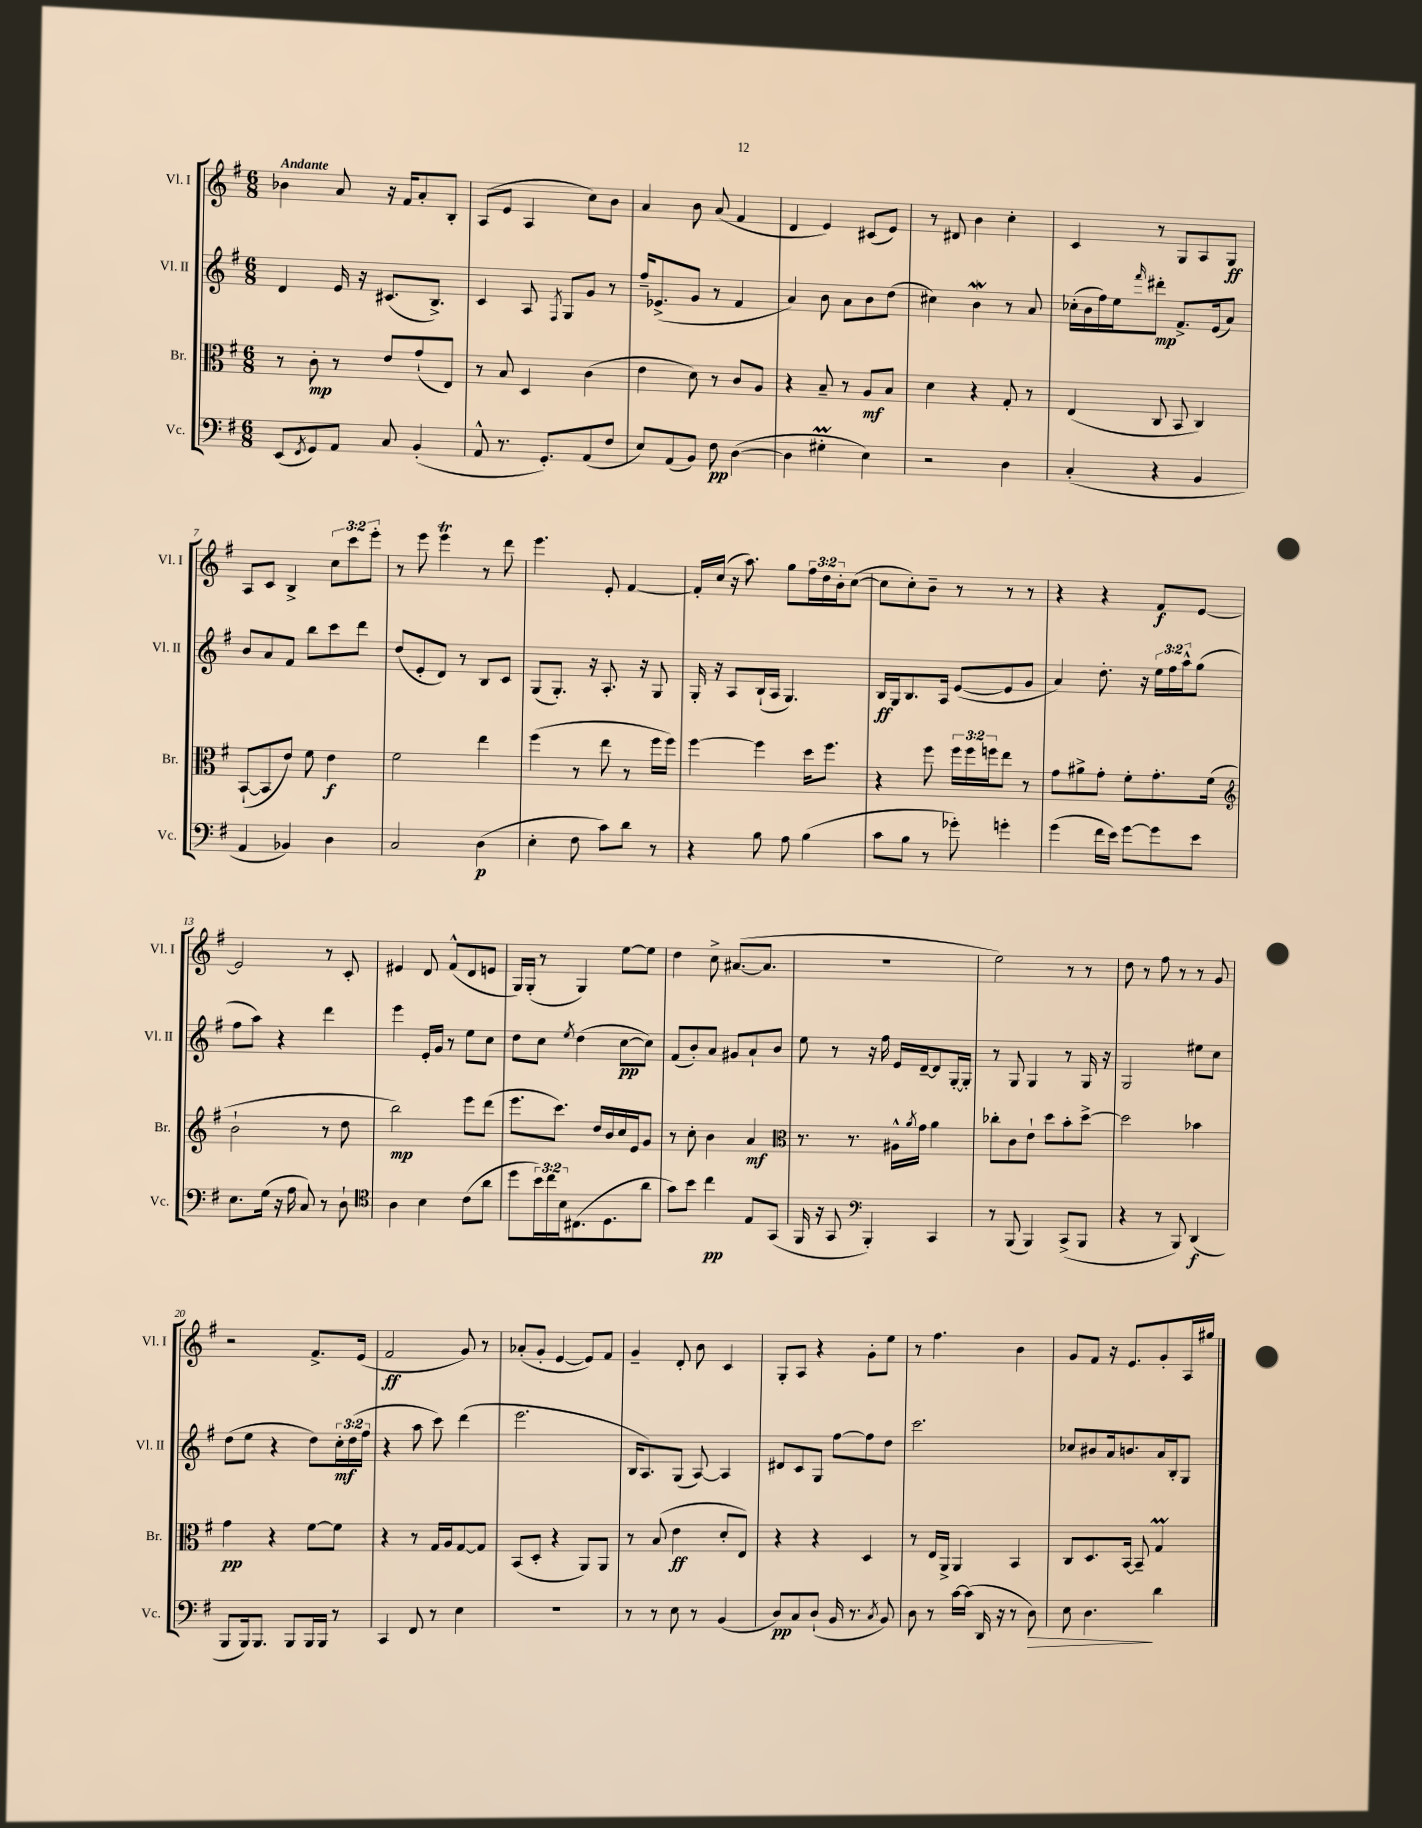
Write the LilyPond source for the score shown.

<<
\new StaffGroup <<
\new Staff = "s0" \with { instrumentName = "Vl. I" shortInstrumentName = "Vl. I" } {
    \clef treble \key g \major \numericTimeSignature \time 6/8 \override Staff.TupletNumber.text = #tuplet-number::calc-fraction-text \tempo "Andante"
    bes'4 a'8 r16 fis'16 a'8-. b8-. |
    a8( e'8 a4 c''8) b'8 |
    a'4 b'8 a'8( fis'4 |
    d'4 e'4) cis'8( e'8) |
    r8 dis'8 b'4 c''4-. |
    c'4 r8 g8 a8 g8\ff |
    a8 c'8 b4-> \tuplet 3/2 { c''8 c'''8 e'''8-. } |
    r8 e'''8 e'''4\trill r8 d'''8 |
    e'''4. e'8-. fis'4~ |
    fis'16-. c''16( r16 a''8.) g''8 \tuplet 3/2 { fis''16 d''16 b'16-. } c''8~( |
    c''8 c''8-.) b'8-- r8 r8 r8 |
    r4 r4 fis'8\f e'8~ |
    e'2 r8 c'8-. |
    eis'4 d'8 fis'8-^( d'8 e'8 |
    g16) g16-.( r8 g4) e''8~ e''8 |
    d''4 c''8-> ais'8.~( ais'8. |
    R2. |
    e''2) r8 r8 |
    d''8 r8 fis''8 r8 r8 g'8 |
    r2 fis'8.-> e'16( |
    fis'2\ff g'8) r8 |
    aes'8-.( g'8-. e'4~ e'8) fis'8 |
    g'4-- d'8-. b'8 c'4 |
    g8-. a8 r4 g'8-. e''8 |
    r8 fis''4. b'4 |
    g'8 fis'8 r16 e'8. g'8-. a16 gis''16 \bar "|." |
}
\new Staff = "s1" \with { instrumentName = "Vl. II" shortInstrumentName = "Vl. II" } {
    \clef treble \key g \major \numericTimeSignature \time 6/8 \override Staff.TupletNumber.text = #tuplet-number::calc-fraction-text
    d'4 e'16 r16 cis'8.( b8.->) |
    c'4 a8 \acciaccatura { fis8 } g8 g'8 r8 |
    fis''16-- ees'8.->( g'8 r8 fis'4 |
    a'4) b'8 a'8 b'8 d''8( |
    cis''4) b'4\mordent r8 a'8 |
    ces''16-.( b'16 fis''16) e''16 \grace { fis'''16 } dis'''8-.\mp fis'8.-> e'16( a'8) |
    b'8 a'8 fis'8 b''8 c'''8 d'''8 |
    d''8( e'8-. d'8) r8 b8 c'8 |
    g8( g8.-.) r16 a8.-. r16 g8 |
    g16-. r16 a8 b16-!( a16 g4.) |
    b16\ff g16 b8. a16 e'8~( e'8 g'8 |
    a'4) d''8.-. r16 \tuplet 3/2 { e''16 fis''16 a''16-^ } g''8( |
    fis''8 a''8) r4 d'''4 |
    e'''4 e'16-. g'16 r8 e''8 c''8 |
    d''8 c''8 \acciaccatura { e''8 } d''4( c''8~\pp c''8) |
    fis'8( b'8-.) a'8 gis'8 a'8-! b'8 |
    e''8 r8 r16 fis''16 e'16 d'16~-- d'8 g16~-. g16-. |
    r8 g8 g4 r8 g16 r16 |
    g2 eis''8 c''8 |
    d''8( e''8 r4 d''8) \tuplet 3/2 { c''16-.\mf d''16( fis''16 } |
    r4 a''8 c'''8) d'''4( |
    e'''2. |
    b16 a8.) g8( a8~) a4 |
    dis'8 c'8 g8 fis''8~ fis''8 d''8 |
    c'''2. |
    ces''8 bis'8 a'16 b'8. a'16 b16-. g8 \bar "|." |
}
\new Staff = "s2" \with { instrumentName = "Br." shortInstrumentName = "Br." } {
    \clef alto \key g \major \numericTimeSignature \time 6/8 \override Staff.TupletNumber.text = #tuplet-number::calc-fraction-text
    r8 c'8-.\mp r8 e'8 g'8-!( e8) |
    r8 b8 d4 c'4( |
    e'4 d'8) r8 c'8 a8 |
    r4 b8-- r8 a8\mf b8 |
    d'4 r4 g8-. r8 |
    e4( c8 b,8 c4) |
    b,8~-!( b,8 e'8) fis'8 e'4\f |
    fis'2 e''4 |
    fis''4( r8 e''8 r8 fis''16 fis''16) |
    fis''4~ fis''4 d''16 fis''8. |
    r4 fis''8 \tuplet 3/2 { fis''16 fis''16 f''16 } e''8 r8 |
    g'8 ais'8-> g'8-. fis'8-. g'8.-. fis'16( |
    \clef treble b'2-! r8 d''8 |
    b''2\mp) e'''8 d'''8( |
    e'''8. c'''8.) d''16 b'16 c''16 e'16 g'8 |
    r8 c''8-. b'4 a'4\mf |
    \clef alto r8. r8. ais16-^ \acciaccatura { a'8 } g'16 a'4 |
    ces''8-. c'8 e'8-! d''8 b'8-. d''8~-> |
    d''2 bes'4 |
    g'4\pp r4 fis'8~ fis'8 |
    r4 r8 g16 a16 g8~ g8 |
    b,8( d8-. r4 a,8) a,8 |
    r8 b8( e'4\ff d'8-. e8) |
    r4 r4 d4 |
    r8 e16 a,16-> a,4 b,4 |
    c8 d8. b,16~ b,8-- g4\prall \bar "|." |
}
\new Staff = "s3" \with { instrumentName = "Vc." shortInstrumentName = "Vc." } {
    \clef bass \key g \major \numericTimeSignature \time 6/8 \override Staff.TupletNumber.text = #tuplet-number::calc-fraction-text
    e,8( \acciaccatura { fis,8 } g,8) a,8 c8 b,4-.( |
    a,8-^ r8. g,8.-.) a,8( fis8 |
    e8) a,8( b,8) fis8\pp d4~( |
    d4 gis4-.\prall e4) |
    r2 d4 |
    c4-.( r4 b,4 |
    a,4 bes,4) d4 |
    c2 d4\p( |
    e4-. fis8 c'8) d'8 r8 |
    r4 b8 a8 b4( |
    c'8 b8 r8 ges'8-.) g'4-. |
    g'4( fis'16 e'16) g'8~ g'8 e'8 |
    e8. g16( r16 a16 c8) r8 d8-! |
    \clef tenor a4 b4 c'8( a'8 |
    d''8 \tuplet 3/2 { b'16) c''16 b16 } cis8.( d8. a'8 |
    g'8) b'8 c''4\pp e8 g,8( |
    fis,16 r16 g,8 \clef bass b,,4-.) c,4 |
    r8 b,,8( b,,4) c,8->( b,,8 |
    r4 r8 b,,8) d,4\f( |
    b,,8 b,,16) b,,8. b,,8 b,,16 b,,16 r8 |
    c,4 fis,8 r8 e4 |
    R2. |
    r8 r8 e8 r8 b,4( |
    d8\pp) c8 d8-!( b,16 r8. \acciaccatura { c8 } b,8) |
    d8 r8 c'16~ c'16( d,16 r16 r8 d8\>) |
    e8 d4.\! d'4 \bar "|." |
}
>>
>>
